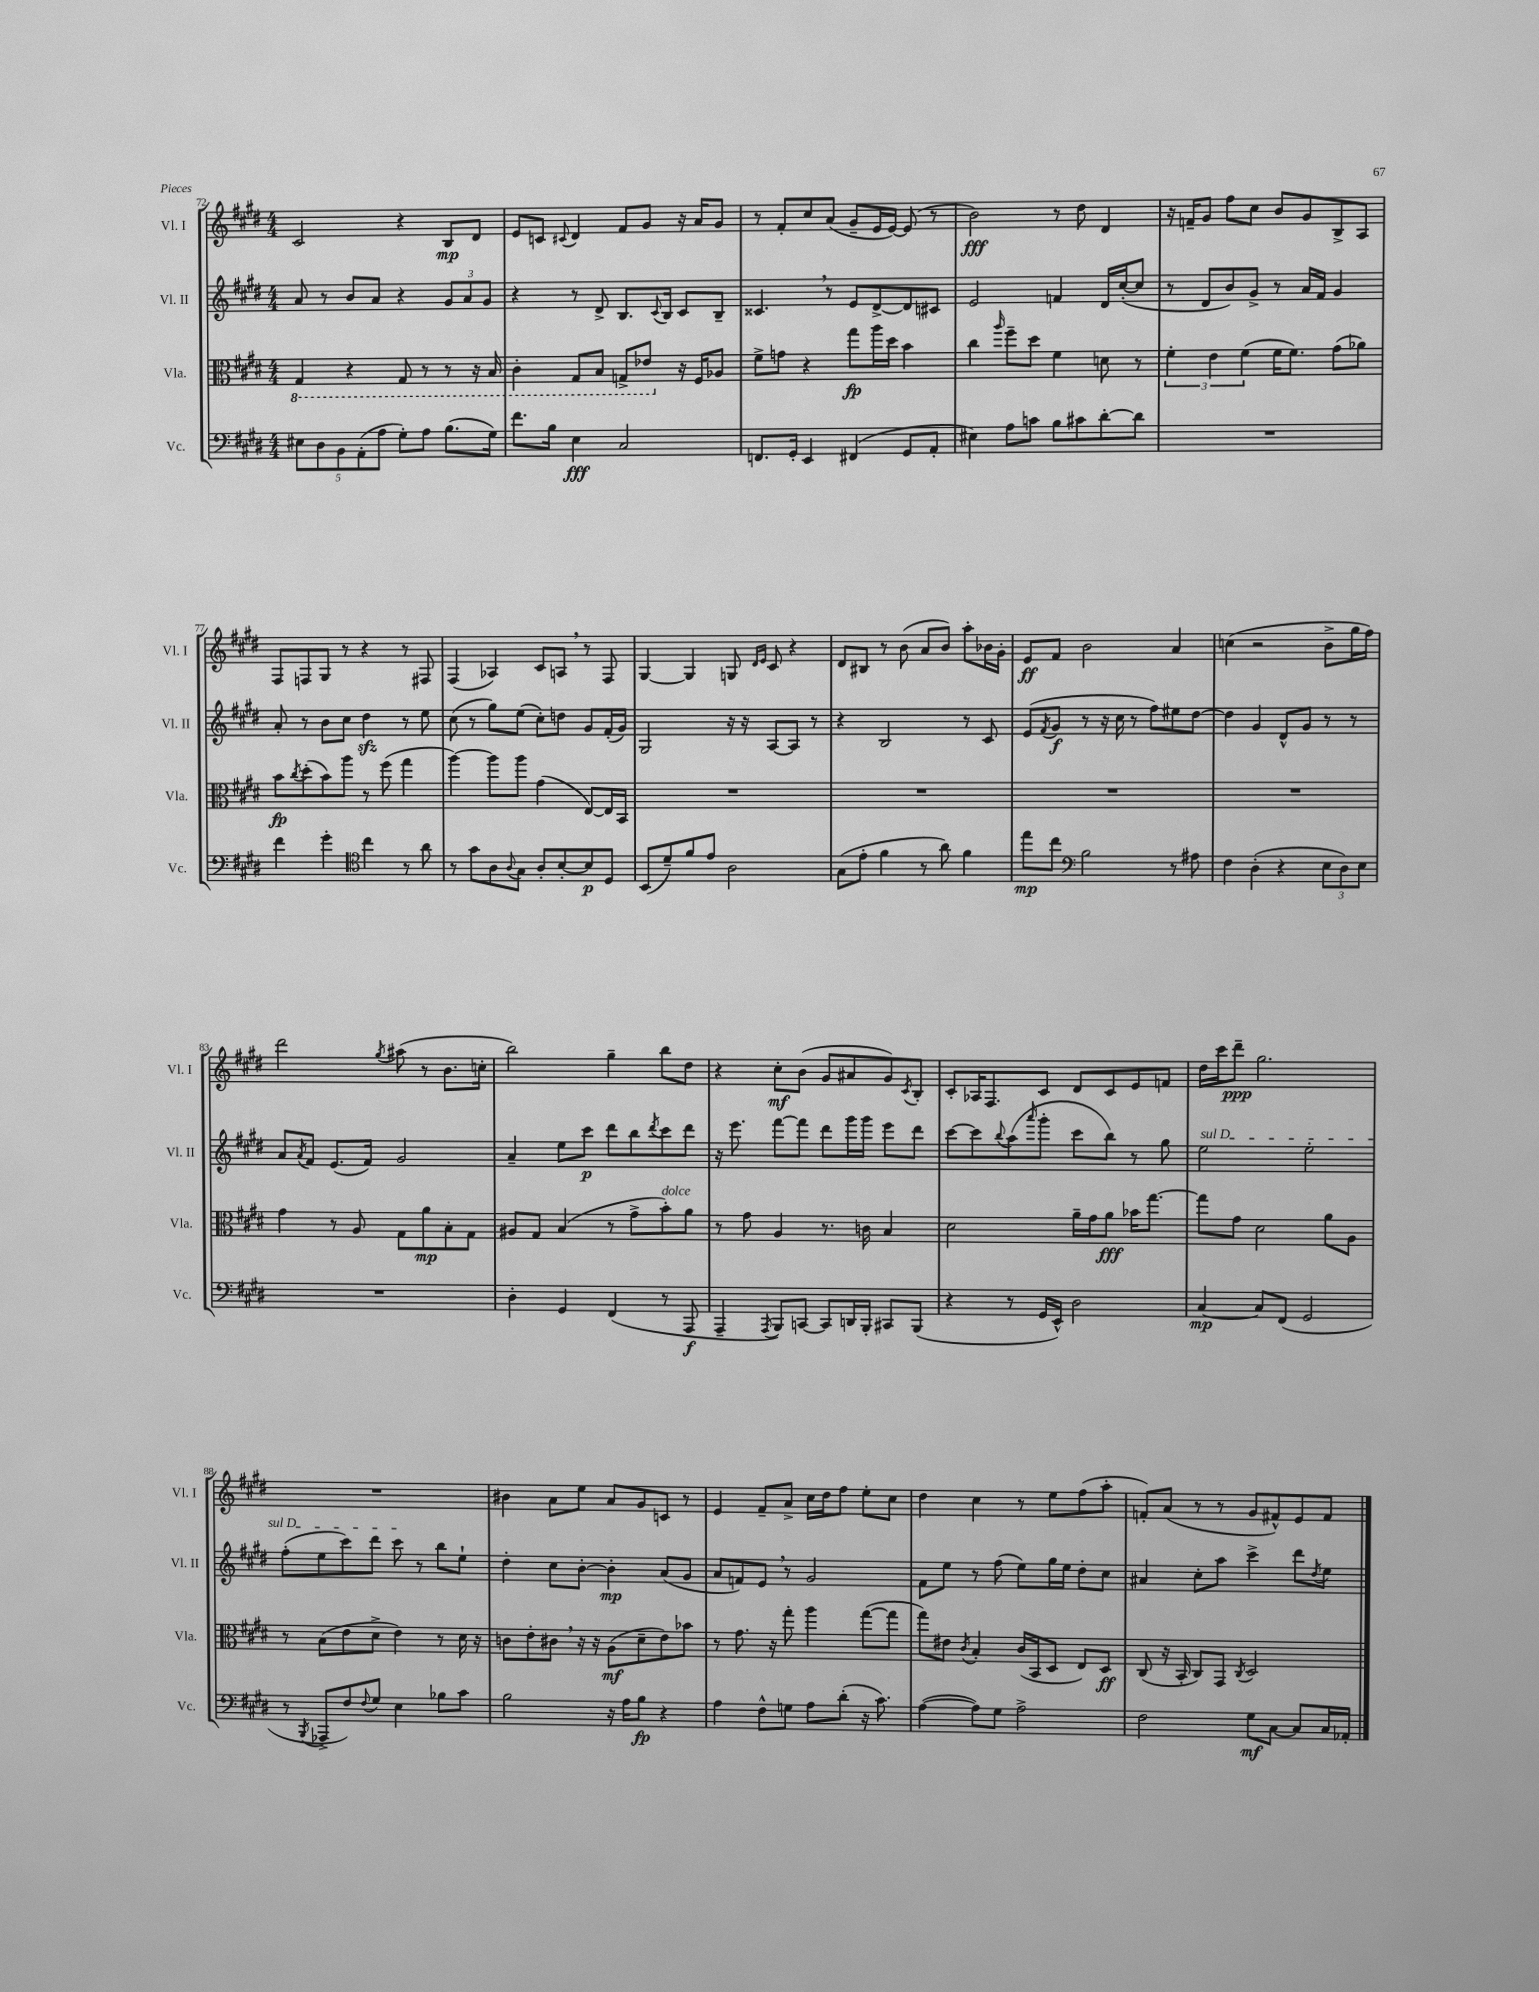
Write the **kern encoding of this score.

**kern	**dynam	**kern	**dynam	**kern	**dynam	**kern	**dynam
*part4	*part4	*part3	*part3	*part2	*part2	*part1	*part1
*staff4	*staff4	*staff3	*staff3	*staff2	*staff2	*staff1	*staff1
*I"Vc.	*	*I"Vla.	*	*I"Vl. II	*	*I"Vl. I	*
*I'Vc.	*	*I'Vla.	*	*I'Vl. II	*	*I'Vl. I	*
*clefF4	*	*clefC3	*	*clefG2	*	*clefG2	*
*k[f#c#g#d#]	*	*k[f#c#g#d#]	*	*k[f#c#g#d#]	*	*k[f#c#g#d#]	*
*M4/4	*	*M4/4	*	*M4/4	*	*M4/4	*
*	*	*8ba	*	*	*	*	*
=72	=72	=72	=72	=72	=72	=72	=72
10E#X\L	.	4GG#/	.	8a/	.	2c#/	.
10D#\	.	.	.	.	.	.	.
.	.	.	.	8r	.	.	.
10BB\	.	.	.	.	.	.	.
.	.	4r	.	8b/L	.	.	.
(10AA'\	.	.	.	.	.	.	.
.	.	.	.	8a/J	.	.	.
10A\J	.	.	.	.	.	.	.
8G#'\L)	.	8GG#/	.	4r	.	4r	.
8A\J	.	8r	.	.	.	.	.
(8.B\L	.	8r	.	12g#/L	.	8B/L	mp
.	.	.	.	12a/	.	.	.
.	.	16r	.	.	.	8d#/J	.
.	.	.	.	12g#/J	.	.	.
16G#\Jk)	.	16BB/	.	.	.	.	.
=73	=73	=73	=73	=73	=73	=73	=73
8.f#\L	.	4C#'\	.	4r	.	8e/L	.
.	.	.	.	.	.	8cn/J	.
16B\Jk	.	.	.	.	.	.	.
.	.	.	.	.	.	8qqc#X/	.
4E\	fff	8GG#/L	.	8r	.	4d#/	.
.	.	8BB/J	.	8d#^/	.	.	.
2C#/	.	8GGn^/L	.	8.B/L	.	8f#/L	.
.	.	8E-X/J	.	.	.	8g#/J	.
.	.	.	.	8qqc#/	.	.	.
.	.	.	.	16B/Jk	.	.	.
*	*	*X8ba	*	*	*	*	*
.	.	16r	.	8c#/L	.	16r	.
.	.	16F#/KL	.	.	.	16a/KL	.
.	.	8A-X/J	.	8B~/J	.	8g#/J	.
=74	=74	=74	=74	=74	=74	=74	=74
8.FFn/L	.	8f#^\L	.	4.c##X,/	.	8r	.
.	.	8gn\J	.	.	.	8f#'/L	.
16GG#'/Jk	.	.	.	.	.	.	.
4EE/	.	4r	.	.	.	8cc#/	.
.	.	.	.	8r	.	(8a/J	.
(4FF#X/	.	8gg#\L	fp	8e/L	.	8g#~/L	.
.	.	16aa\L	.	[8d#^/	.	16e/L	.
.	.	16dd#\JJ	.	.	.	[16e/JJ)	.
8GG#/L	.	4b\	.	8d#/]	.	(8e/]	.
8AA'/J	.	.	.	8c#X/J	.	8r	.
=75	=75	=75	=75	=75	=75	=75	=75
4E#X\)	.	4cc#\	.	2e/	.	2b\)	fff
.	.	16qqaa/	.	.	.	.	.
8A\L	.	8ff#~\L	.	.	.	.	.
8cn\J	.	8dd#\J	.	.	.	.	.
8B\L	.	4f#\	.	4fn/	.	8r	.
8c#X\	.	.	.	.	.	8dd#\	.
[8d#'\	.	8dn\	.	16d#/LL	.	4d#/	.
.	.	.	.	([16cc#'/J	.	.	.
8d#\J]	.	8r	.	8cc#/J]	.	.	.
=76	=76	=76	=76	=76	=76	=76	=76
1r	.	6f#'\	.	8r	.	16r	.
.	.	.	.	.	.	16fn~/KL	.
.	.	.	.	8d#/L	.	8g#/J	.
.	.	6e\	.	.	.	.	.
.	.	.	.	8b/)	.	8ff#\L	.
.	.	(6f#\	.	.	.	.	.
.	.	.	.	8g#^/J	.	8cc#\J	.
.	.	16f#\KL	.	8r	.	8b/L	.
.	.	8.f#\J)	.	.	.	.	.
.	.	.	.	16a/LL	.	8g#/	.
.	.	.	.	16f#/JJ	.	.	.
.	.	(8g#\L	.	4g#/	.	8B^/	.
.	.	8a-X\J)	.	.	.	8A/J	.
!!LO:LB:g=z
=77	=77	=77	=77	=77	=77	=77	=77
4f#\	.	8b\L	fp	8a'/	.	8F#/L	.
.	.	8qcc#/	.	.	.	.	.
.	.	(8dd#'\	.	8r	.	8Fn/	.
4g#'\	.	8b\)	.	8b\L	.	8G#/J	.
.	.	8aa\J	.	8cc#\J	.	8r	.
*clefC4	*	*	*	*	*	*	*
4cc#\	.	8r	.	4dd#zz\	.	4r	.
.	.	(8ff#\	.	.	.	.	.
8r	.	4gg#\	.	8r	.	8r	.
8a\	.	.	.	8ee\	.	8F#X/	.
=78	=78	=78	=78	=78	=78	=78	=78
8r	.	[4aa\)	.	(8cc#\	.	(4F#/	.
8g#\L	.	.	.	8r	.	.	.
8A\	.	8aa\L]	.	8gg#\L)	.	4A-X/)	.
8qqA/	.	.	.	.	.	.	.
8G#\J	.	8aa\J	.	(8ee\J	.	.	.
8A'/L	.	(4g#\	.	8cc#'\L)	.	8c#/L	.
[8B'/	.	.	.	8ddn\J	.	8An,/J	.
8B/]	p	[8E/L)	.	8g#/L	.	8r	.
8D#/J	.	16E/L]	.	(16f#'/L	.	8F#/	.
.	.	16BB/JJ	.	16g#/JJ)	.	.	.
=79	=79	=79	=79	=79	=79	=79	=79
(8BB/L	.	1r	.	2G#/	.	[4G#/	.
8d#~/)	.	.	.	.	.	.	.
8f#/	.	.	.	.	.	4G#/]	.
8e/J	.	.	.	.	.	.	.
2A\	.	.	.	16r	.	8Gn/	.
.	.	.	.	16r	.	.	.
.	.	.	.	.	.	16qqd#/LL	.
.	.	.	.	.	.	16qqe/JJ	.
.	.	.	.	[8A/L	.	8c#/	.
.	.	.	.	8A/J]	.	4r	.
.	.	.	.	8r	.	.	.
=80	=80	=80	=80	=80	=80	=80	=80
(8G#\L	.	1r	.	4r	.	8d#/L	.
8e'\J	.	.	.	.	.	8B#X/J	.
4f#\	.	.	.	2B/	.	8r	.
.	.	.	.	.	.	(8b\	.
8r	.	.	.	.	.	8a/L	.
8a\)	.	.	.	.	.	8b/J)	.
4f#\	.	.	.	8r	.	8aa'\L	.
.	.	.	.	8c#/	.	16b-X\L	.
.	.	.	.	.	.	16g#'\JJ	.
=81	=81	=81	=81	=81	=81	=81	=81
8ee\L	mp	1r	.	(8e/L	.	8e/L	ff
.	.	.	.	8qf#/	.	.	.
8cc#\J	.	.	.	8g#/J	f	8f#/J	.
*clefF4	*	*	*	*	*	*	*
2B\	.	.	.	8r	.	2b\	.
.	.	.	.	16r	.	.	.
.	.	.	.	16cc#\	.	.	.
.	.	.	.	8r	.	.	.
.	.	.	.	8ff#\L)	.	.	.
8r	.	.	.	8ee#X\	.	4a/	.
8A#X\	.	.	.	[8dd#\J	.	.	.
=82	=82	=82	=82	=82	=82	=82	=82
4F#\	.	1r	.	4dd#\]	.	(4ccn\	.
(4D#'\	.	.	.	4g#/	.	2r	.
4r	.	.	.	8d#^^/L	.	.	.
.	.	.	.	8g#/J	.	.	.
12E\L	.	.	.	8r	.	8b^\L	.
12D#\)	.	.	.	.	.	.	.
.	.	.	.	8r	.	16gg#\L	.
12E\J	.	.	.	.	.	.	.
.	.	.	.	.	.	16ff#\JJ)	.
!!LO:LB:g=z
=83	=83	=83	=83	=83	=83	=83	=83
1r	.	4g#\	.	8a/L	.	2ddd#\	.
.	.	.	.	8qa/	.	.	.
.	.	.	.	8f#/J	.	.	.
.	.	8r	.	(8.e/L	.	.	.
.	.	8A/	.	.	.	.	.
.	.	.	.	16f#/Jk)	.	.	.
.	.	.	.	.	.	8qgg#/	.
.	.	8G#\L	.	2g#/	.	(8aa#X\	.
.	.	8a\	mp	.	.	8r	.
.	.	8B'\	.	.	.	8.b\L	.
.	.	8G#\J	.	.	.	.	.
.	.	.	.	.	.	16ccn'\Jk	.
=84	=84	=84	=84	=84	=84	=84	=84
4D#'\	.	8A#X/L	.	4a~/	.	2bb\)	.
.	.	8G#/J	.	.	.	.	.
4GG#/	.	(4B/	.	8ee\L	.	.	.
.	.	.	.	8ccc#\J	p	.	.
(4FF#/	.	8r	.	8ddd#\L	.	4gg#~\	.
.	.	8g#^\L	.	8bb\	.	.	.
.	.	.	.	8qddd#/	.	.	.
!	!	!LO:TX:a:i:t=dolce	!	!	!	!	!
8r	.	8b'\)	.	8ccc#\	.	8bb\L	.
8AAA/	f	8a\J	.	8ddd#\J	.	8dd#\J	.
=85	=85	=85	=85	=85	=85	=85	=85
4AAA~/	.	8r	.	16r	.	4r	.
.	.	.	.	8.eee\	.	.	.
.	.	8g#\	.	.	.	.	.
8qAAA/	.	.	.	.	.	.	.
8BBB/L)	.	4A/	.	[8fff#\L	.	8cc#'\L	mf
[8CCn/J	.	.	.	8fff#\J]	.	(8b\J	.
8CC/L]	.	8.r	.	8ddd#\L	.	8g#/L	.
16DDn/L	.	.	.	16ggg#\L	.	8a#X/	.
16BBB'/JJ	.	16cn\	.	16ggg#\JJ	.	.	.
8CC#X/L	.	4B/	.	8eee\L	.	8g#/)	.
.	.	.	.	.	.	8qc#/	.
(8BBB/J	.	.	.	8ddd#\J	.	8B'/J	.
=86	=86	=86	=86	=86	=86	=86	=86
4r	.	2d#\	.	[8ccc#\L	.	8c#'/L	.
.	.	.	.	8ccc#\]	.	16A-X/K	.
.	.	.	.	.	.	8.F#/	.
.	.	.	.	8qqbb/	.	.	.
8r	.	.	.	(8aa\	.	.	.
.	.	.	.	16qqaaa/	.	.	.
16GG#/LL	.	.	.	8ggg#'\J	.	8c#/J	.
16EE^^/JJ)	.	.	.	.	.	.	.
2D#\	.	16a~\LL	.	8ccc#\L	.	8d#/L	.
.	.	16g#\J	.	.	.	.	.
.	.	8a\J	fff	8bb\J)	.	8c#/	.
.	.	16b-X\KL	.	8r	.	8e/	.
.	.	[8.gg#\J	.	.	.	.	.
.	.	.	.	8gg#\	.	8fn/J	.
=87	=87	=87	=87	=87	=87	=87	=87
!	!	!	!	!LO:TX:a:i:t=sul D	!	!	!
[4C#/	mp	8gg#\L]	.	2ee\	.	16dd#\LL	.
.	.	.	.	.	.	16ccc#\J	.
.	.	8g#\J	.	.	.	8ddd#~\J	ppp
8C#/L]	.	2d#\	.	.	.	2.gg#\	.
(8FF#/J	.	.	.	.	.	.	.
2GG#/	.	.	.	2ee'\	.	.	.
.	.	8a\L	.	.	.	.	.
.	.	8A\J	.	.	.	.	.
!!LO:LB:g=z
=88	=88	=88	=88	=88	=88	=88	=88
8r	.	8r	.	(8ff#'\L	.	1r	.
8qBBB/	.	.	.	.	.	.	.
8AAA-X^/L	.	(8B\L	.	8ee\	.	.	.
8F#/)	.	8e\	.	8ccc#\)	.	.	.
8qqF#/	.	.	.	.	.	.	.
8G#/J	.	8d#^\J	.	8ddd#\J	.	.	.
4E\	.	4e\)	.	8ccc#\	.	.	.
.	.	.	.	8r	.	.	.
8B-X\L	.	8r	.	8bb\L	.	.	.
8c#\J	.	16d#\	.	8ee`\J	.	.	.
.	.	16r	.	.	.	.	.
=89	=89	=89	=89	=89	=89	=89	=89
2B\	.	8cn\L	.	4dd#'\	.	4b#X\	.
.	.	8e'\	.	.	.	.	.
.	.	8c#X,\J	.	8cc#\L	.	8a\L	.
.	.	16r	.	[8b'\J	.	8ee\J	.
.	.	16r	.	.	.	.	.
16r	.	(8A\L	mf	4b'\]	mp	8a/L	.
16A\KL	.	.	.	.	.	.	.
8B\J	fp	8d#~\	.	.	.	8g#/	.
4r	.	8e\)	.	(8a/L	.	8cn/J	.
.	.	8b-X\J	.	8g#/J	.	8r	.
=90	=90	=90	=90	=90	=90	=90	=90
4A\	.	8r	.	8a/L	.	4e/	.
.	.	8.g#\	.	8fn/)	.	.	.
8F#^^\L	.	.	.	8e,/J	.	8f#~/L	.
.	.	16r	.	.	.	.	.
8Gn\J	.	8gg#'\	.	8r	.	8a^/J	.
8A\L	.	4aa\	.	2g#/	.	16cc#\LL	.
.	.	.	.	.	.	16dd#\J	.
(8d#'\J	.	.	.	.	.	8ff#\J	.
16r	.	([8gg#\L	.	.	.	8ee'\L	.
8.c#\)	.	.	.	.	.	.	.
.	.	8gg#\J]	.	.	.	8cc#\J	.
=91	=91	=91	=91	=91	=91	=91	=91
([4A\	.	8gg#\L)	.	8f#\L	.	4dd#\	.
.	.	8e#X\J	.	8ee\J	.	.	.
.	.	8qc#/	.	.	.	.	.
8A\L])	.	4B'/	.	8r	.	4cc#\	.
8G#\J	.	.	.	(8ff#\	.	.	.
2A^\	.	(16c#/LL	.	8ee\L)	.	8r	.
.	.	16BB/J	.	.	.	.	.
.	.	8D#/J	.	16gg#\L	.	8ee\L	.
.	.	.	.	16ee\JJ	.	.	.
.	.	8E/L)	.	8dd#'\L	.	(8ff#\	.
.	.	8D#/J	ff	8cc#\J	.	8aa'\J	.
=92	=92	=92	=92	=92	=92	=92	=92
2F#\	.	(8C#/	.	4a#X/	.	8fn'/L)	.
.	.	16r	.	.	.	(8a/J	.
.	.	16BB'/	.	.	.	.	.
.	.	8C#/L)	.	8cc#'\L	.	8r	.
.	.	8GG#/J	.	8aa\J	.	8r	.
.	.	8qC#/	.	.	.	.	.
8G#\L	mf	2D#/	.	4ccc#^\	.	8g#/L	.
[8C#\J	.	.	.	.	.	8f#X^^/)	.
8C#/L]	.	.	.	8ddd#\L	.	8e/	.
.	.	.	.	8qdd#/	.	.	.
16C#/L	.	.	.	8ee\J	.	8f#/J	.
16AA-X'/JJ	.	.	.	.	.	.	.
==	==	==	==	==	==	==	==
*-	*-	*-	*-	*-	*-	*-	*-
